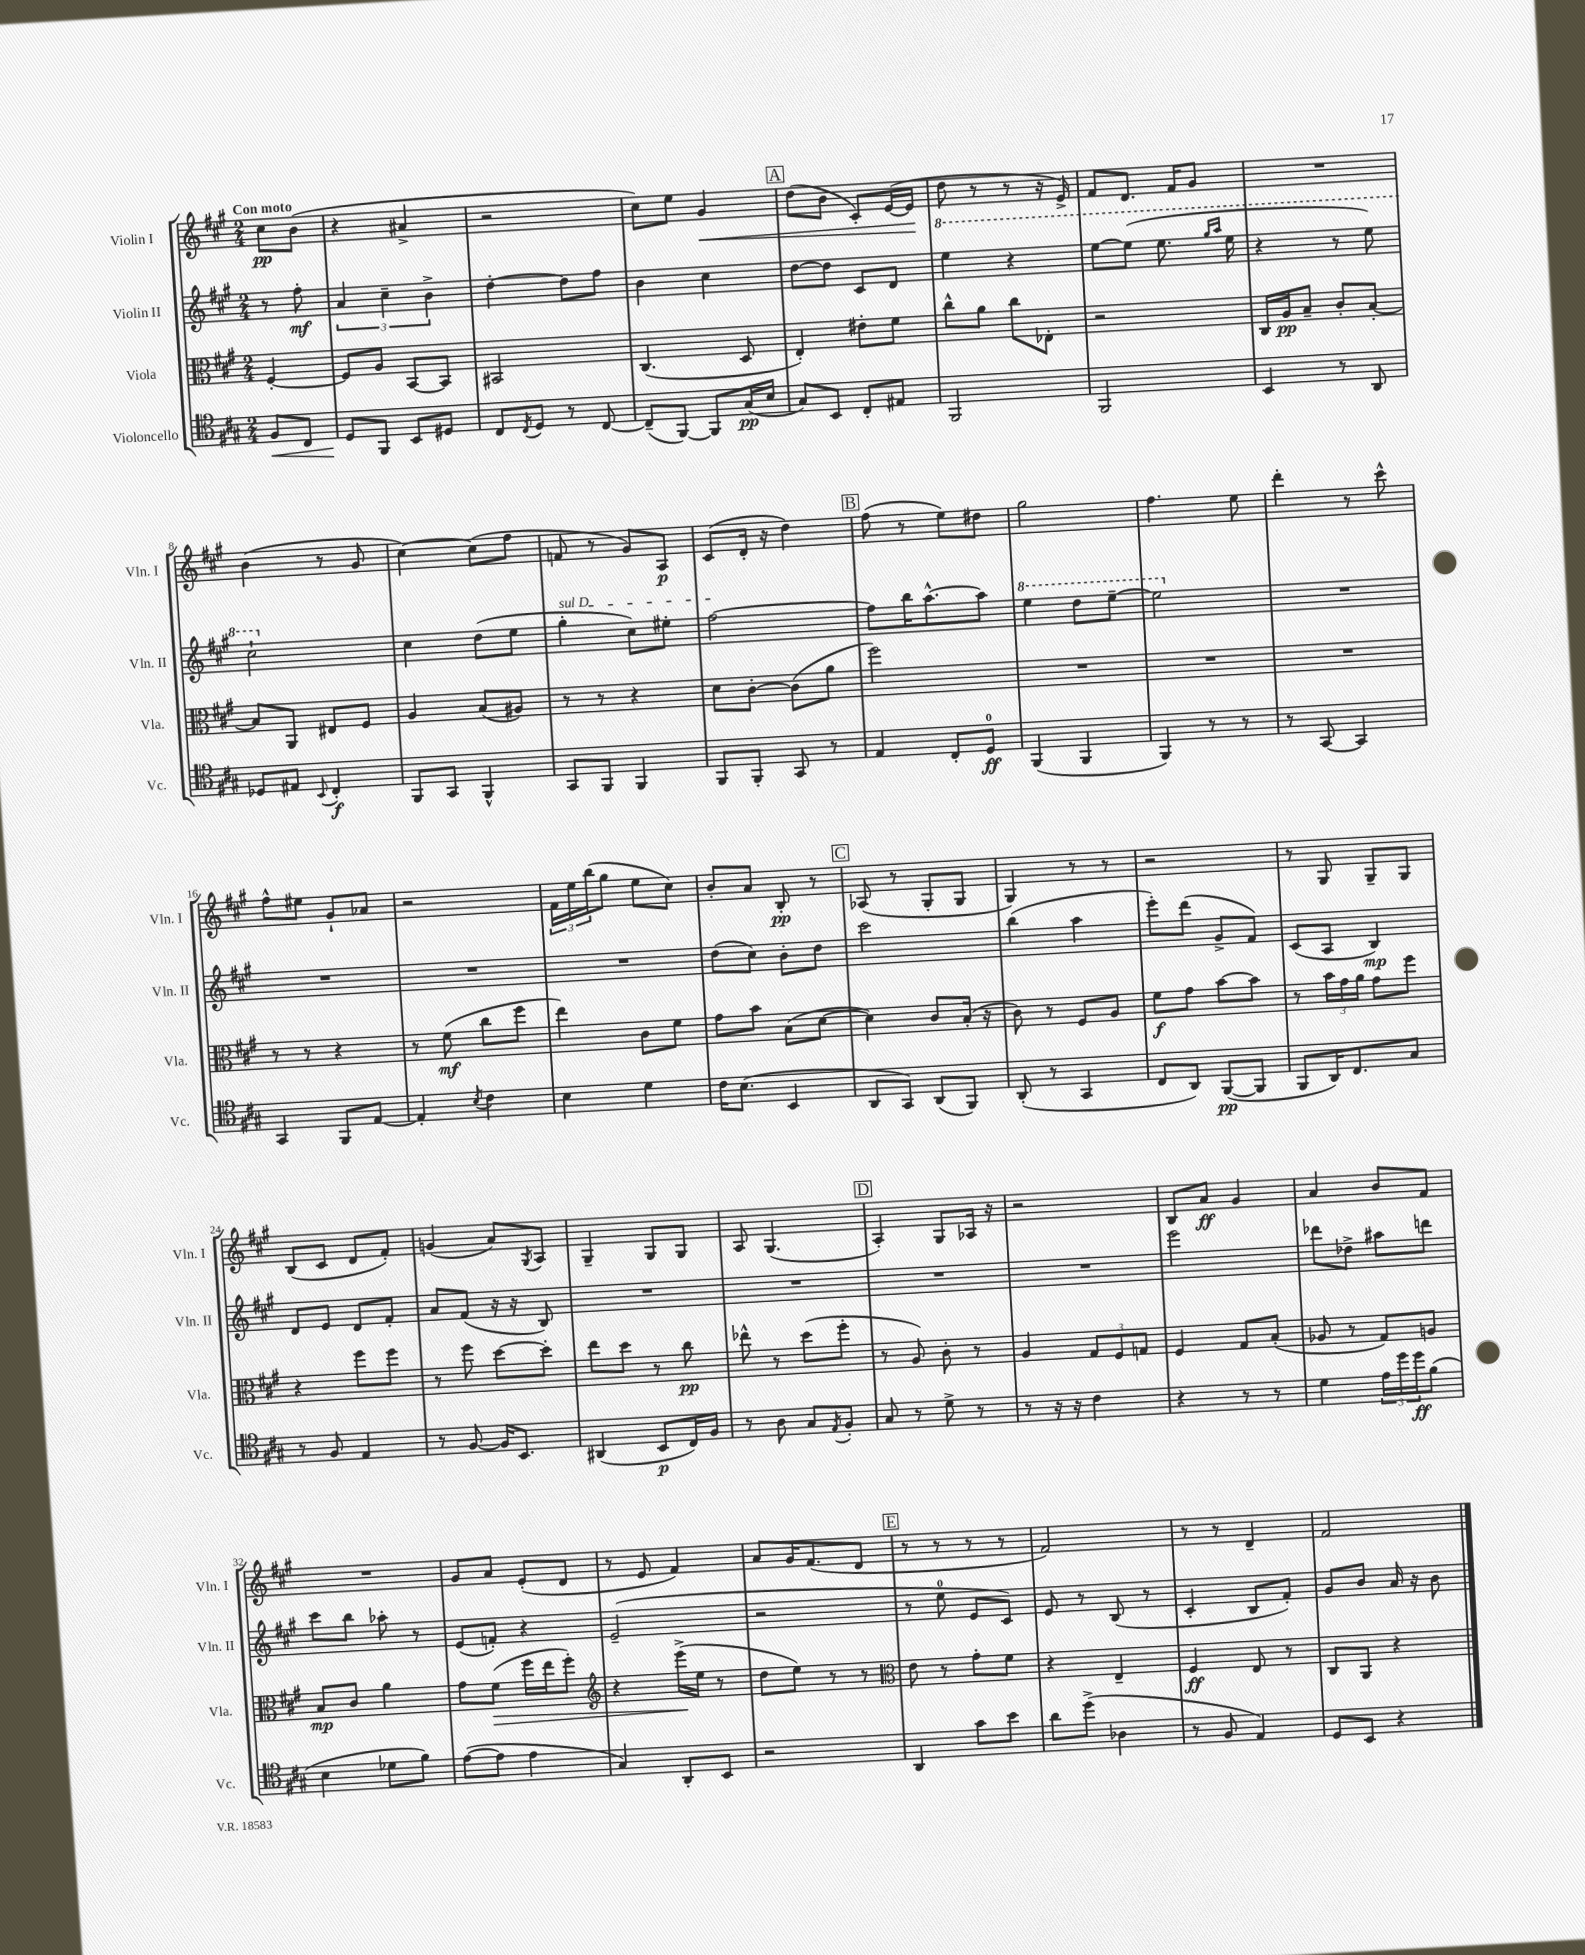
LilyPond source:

<<
\new StaffGroup <<
\new Staff = "s0" \with { instrumentName = "Violin I" shortInstrumentName = "Vln. I" } {
    \clef treble \key a \major \numericTimeSignature \time 2/4 \partial 4 \tempo "Con moto"
    cis''8\pp b'8( |
    r4 ais'4-> |
    r2 |
    cis''8) e''8 gis'4\< |
    \mark \markup { \box "A" } d''8( b'8 cis'8-.) e'16~( e'16\! |
    d''8 r8 r8 r16 e'16->) |
    fis'8 d'8. fis'16 gis'8 |
    R2 |
    b'4( r8 gis'8 |
    cis''4~) cis''8( fis''8 |
    f'8 r8 gis'8) a8\p |
    cis'8( d'16-. r16 d''4) |
    \mark \markup { \box "B" } fis''8( r8 e''8) dis''8 |
    gis''2 |
    fis''4. e''8 |
    d'''4-. r8 cis'''8-^ |
    fis''8-^ eis''8 gis'8-! aes'8 |
    r2 |
    \tuplet 3/2 { fis'16 e''16 b''16( } gis''8 e''8 cis''8) |
    b'8-. a'8 b8-.\pp r8 |
    \mark \markup { \box "C" } aes8( r8 gis8-. gis8 |
    gis4) r8 r8 |
    r2 |
    r8 gis8 gis8-- gis8 |
    b8( cis'8 d'8 fis'8-.) |
    g'4( a'8) \acciaccatura { gis8 } a8 |
    gis4-- gis8 gis8 |
    a8 gis4.( |
    \mark \markup { \box "D" } a4-.) gis8 aes16 r16 |
    r2 |
    b8 a'8\ff gis'4 |
    a'4 b'8 fis'8 |
    R2 |
    gis'8 a'8 e'8-.( d'8 |
    r8 e'8 fis'4) |
    a'8 gis'16 fis'8.( d'8 |
    \mark \markup { \box "E" } r8 r8 r8 r8 |
    fis'2) |
    r8 r8 d'4-- |
    fis'2 \bar "|." |
}
\new Staff = "s1" \with { instrumentName = "Violin II" shortInstrumentName = "Vln. II" } {
    \clef treble \key a \major \numericTimeSignature \time 2/4 \partial 4
    r8 fis''8-.\mf |
    \tuplet 3/2 { a'4 cis''4-- b'4-> } |
    d''4~-. d''8 fis''8 |
    b'4 cis''4 |
    \mark \markup { \box "A" } d''8~ d''8 cis'8 d'8 |
    \ottava #1 e'''4 r4 |
    e'''8~ e'''8( e'''8. \grace { gis'''16 a'''16 } e'''16 |
    r4 r8 e'''8) |
    cis'''2-! \ottava #0 |
    cis''4 d''8( e''8 |
    \once \override TextSpanner.bound-details.left.text = \markup { \italic "sul D" } gis''4-.\startTextSpan cis''8) eis''8-. |
    fis''2~\stopTextSpan |
    \mark \markup { \box "B" } fis''8 b''16 a''8.~-^ a''8 |
    \ottava #1 e'''4 d'''8 e'''8~-- |
    e'''2 \ottava #0 |
    R2 |
    R2 |
    R2 |
    R2 |
    d''8( cis''8) b'8-. d''8 |
    \mark \markup { \box "C" } cis'''2 |
    b''4( a''4 |
    e'''8-.) d'''8( gis'8-> fis'8) |
    cis'8( a8 b4\mp) |
    d'8 e'8 d'8 fis'8-. |
    a'8 fis'8( r16 r16 b8) |
    R2 |
    R2 |
    \mark \markup { \box "D" } R2 |
    R2 |
    e'''2 |
    des'''8 des''8-> ais''8 d'''8 |
    cis'''8 b''8 aes''8-. r8 |
    e'8( f'8-.) r4 |
    e'2--( |
    r2 |
    \mark \markup { \box "E" } r8 e''8-0 e'8 cis'8) |
    e'8 r8 b8( r8 |
    cis'4-. b8 fis'8-.) |
    gis'8 b'8 a'16 r16 b'8 \bar "|." |
}
\new Staff = "s2" \with { instrumentName = "Viola" shortInstrumentName = "Vla." } {
    \clef alto \key a \major \numericTimeSignature \time 2/4 \partial 4
    fis4~-. |
    fis8 a8 b,8~ b,8 |
    bis,2 |
    cis4.( d8 |
    \mark \markup { \box "A" } e4-.) eis'8-. fis'8 |
    cis''8-^ a'8 cis''8 ees8-. |
    r2 |
    cis16 a16\pp b8-- cis'8-. b8~-. |
    b8 a,8 eis8 fis8 |
    a4 b8( ais8) |
    r8 r8 r4 |
    d'8 cis'8~-. cis'8( a'8 |
    \mark \markup { \box "B" } fis''2) |
    R2 |
    R2 |
    R2 |
    r8 r8 r4 |
    r8 fis'8\mf( cis''8 fis''8 |
    e''4) cis'8 fis'8 |
    gis'8 b'8 b8( d'8~ |
    \mark \markup { \box "C" } d'4) cis'8 b16-.( r16 |
    cis'8) r8 fis8 a8 |
    fis'8\f gis'8 b'8~ b'8 |
    r8 \tuplet 3/2 { b'16 gis'16 a'16 } gis'8 fis''8 |
    r4 fis''8 fis''8 |
    r8 fis''8 d''8~ d''8-. |
    e''8 d''8 r8 cis''8\pp |
    ees''8-^ r8 d''8( fis''8-. |
    \mark \markup { \box "D" } r8 a8) cis'8-. r8 |
    a4 \tuplet 3/2 { gis8 fis8 g8 } |
    fis4 gis8 b8-.( |
    aes8 r8 gis8) a8 |
    b8\mp cis'8 a'4 |
    gis'8 fis'8\>( fis''16 e''16 fis''8-.) |
    \clef treble r4 e'''16->\!( e''16 r8 |
    d''8 e''8) r8 r8 |
    \mark \markup { \box "E" } \clef alto e'8 r8 gis'8-. fis'8 |
    r4 e4-- |
    fis4\ff e8 r8 |
    cis8 a,8 r4 \bar "|." |
}
\new Staff = "s3" \with { instrumentName = "Violoncello" shortInstrumentName = "Vc." } {
    \clef tenor \key a \major \numericTimeSignature \time 2/4 \partial 4
    fis8\< cis8 |
    d8\! fis,8 b,8 dis8 |
    cis8 \acciaccatura { cis8 } d8 r8 cis8~ |
    cis8--( fis,8~) fis,8 gis16\pp( b16 |
    \mark \markup { \box "A" } gis8) b,8 cis8-. eis8 |
    fis,2 |
    fis,2 |
    b,4 r8 a,8 |
    des8 eis8 \appoggiatura { b,8 } cis4-.\f |
    fis,8 gis,8 fis,4-^ |
    gis,8 fis,8 fis,4 |
    fis,8 fis,8-. gis,8 r8 |
    \mark \markup { \box "B" } e4 cis8-. d8-0\ff |
    fis,4( fis,4 |
    fis,4) r8 r8 |
    r8 gis,8~ gis,4 |
    gis,4 fis,8 e8~ |
    e4-. \acciaccatura { b8 } cis'4 |
    b4 d'4 |
    cis'16 b8.( b,4 |
    \mark \markup { \box "C" } a,8 gis,8) a,8( fis,8) |
    a,8-.( r8 gis,4 |
    cis8 a,8) fis,8~\pp( fis,8 |
    fis,8 a,16) cis8. gis8 |
    r8 fis8 e4 |
    r8 fis8~ fis16 b,8. |
    ais,4( b,8\p cis16) fis16 |
    r8 a8 gis8 \acciaccatura { e8 } fis8-. |
    \mark \markup { \box "D" } gis8 r8 d'8-> r8 |
    r8 r16 r16 cis'4 |
    r4 r8 r8 |
    d'4 \tuplet 3/2 { e'16 d''16 d''16\ff } fis'8( |
    b4 des'8 fis'8) |
    e'8~( e'8 e'4 |
    gis4) a,8-. b,8 |
    r2 |
    \mark \markup { \box "E" } a,4 gis'8 b'8 |
    a'8 d''8->( aes4 |
    r8 fis8 e4) |
    d8 b,8 r4 \bar "|." |
}
>>
>>
